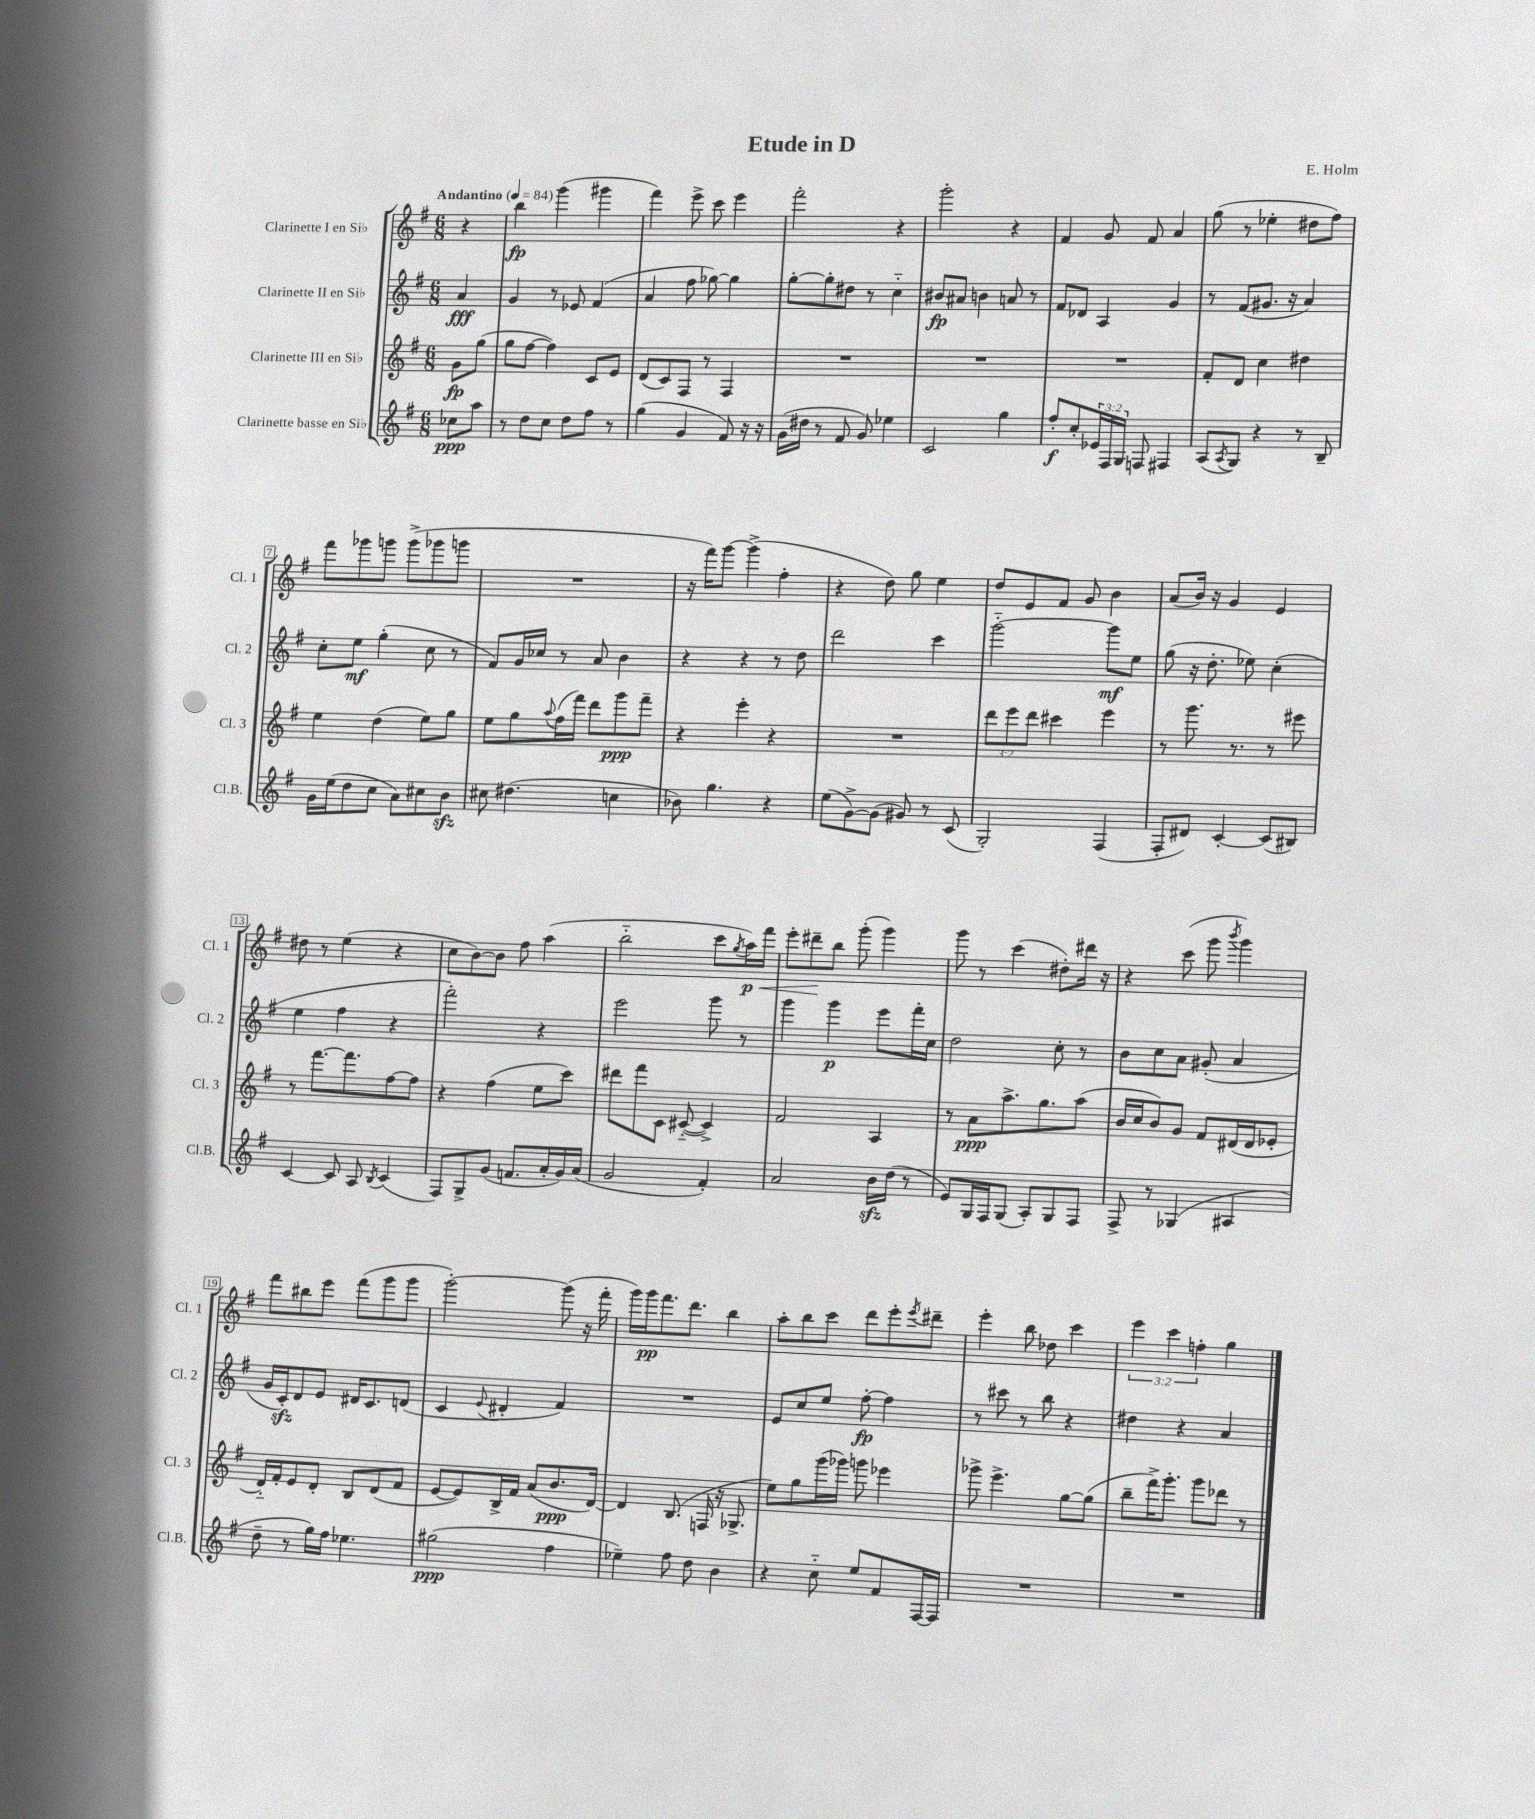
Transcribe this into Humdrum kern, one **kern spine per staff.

**kern	**kern	**kern	**kern
*staff4	*staff3	*staff2	*staff1
*clefG2	*clefG2	*clefG2	*clefG2
*k[f#]	*k[f#]	*k[f#]	*k[f#]
*M6/8	*M6/8	*M6/8	*M6/8
*MM84	*MM84	*MM84	*MM84
8cc-	8g	4a	4r
8aa	(8gg	.	.
=	=	=	=
8r	8gg	4g	4bb
8dd	[8ff#	.	.
8cc	4ff#])	8r	(4ggg
8dd	.	8e-	.
8ff#	8c	(4f#	4ggg#
8r	8e	.	.
=	=	=	=
(4gg	(8d	4a	4fff#)
.	8c)	.	.
4g	8F#	8ff#	8eee^
.	8r	[8gg-)	8ccc
8f#)	4F#	4gg-]	4eee
16r	.	.	.
16r	.	.	.
=	=	=	=
(16g	2.r	[8gg'	2fff#'
16dd#	.	.	.
8r	.	8gg']	.
8f#	.	8dd#	.
8g)	.	8r	.
4ee-	.	4cc'~	4r
=	=	=	=
2c	2.r	8b#	2ggg'
.	.	8a#	.
.	.	4b	.
4gg	.	8a	4r
.	.	8r	.
=	=	=	=
8ff#'	2.r	8f#	4f#
8cc'	.	8d-	.
24e-	.	4A	8g
24F#	.	.	.
24G	.	.	.
8F	.	.	8f#
4F#	.	4g	4a
=	=	=	=
(8A	8f#'	8r	(8gg
8qA	.	.	.
8G)	8d	(8f#	8r
4r	4cc	8.g#	4ee-'
.	.	16r	.
8r	4dd#	4a)	8dd#
8B~	.	.	8ff#)
=	=	=	=
16g	4ee	8cc'	8fff#
(16ee	.	.	.
8dd	.	8ee	8ggg-
8cc	(4dd	(4gg'	8ggg
8a)	.	.	(8ggg^
8cc#	8ee)	8cc	8ggg-
8b	8gg	8r	8ggg
=	=	=	=
8cc#	8ee	8f#)	2.r
(4.dd#	8gg	16g	.
.	.	16cc-	.
.	8qqaa	.	.
.	(16ff#	8r	.
.	16fff#)	.	.
.	8ddd	8a	.
4cc	8ggg	4b	.
.	8fff#~	.	.
=	=	=	=
8b-)	4r	4r	16r
.	.	.	16fff#)
4.gg	.	.	[8ggg
.	4eee'	4r	(4ggg^]
4r	4r	8r	4ff#'
.	.	8dd	.
=	=	=	=
(8ee	2.r	2ddd	4r
[8g^)	.	.	.
(8g]	.	.	8dd)
8g#)	.	.	8gg
8r	.	4ccc	4ee
(8c	.	.	.
=	=	=	=
2G')	12ddd	[2ggg'~	8dd
.	12eee	.	.
.	.	.	8e
.	12ddd	.	.
.	4ccc#	.	8f#
.	.	.	8g
(4F#	4eee	8ggg]	4b
.	.	8ee	.
=	=	=	=
8F#'	8r	(8gg	(8a
8d#)	8.ggg	16r	16b)
.	.	8.dd'	16r
[4c'	.	.	4g
.	8.r	.	.
.	.	8ee-)	.
(8c]	8r	(4cc'	4e
8B#)	8eee#	.	.
=	=	=	=
[4c	8r	4ee	8dd#
.	[8.fff#	.	8r
8c]	.	4ff#	(4ee
.	8.fff#]	.	.
8A	.	.	.
8qB	.	.	.
(4c	[8ff#	4r	4r
.	8ff#]	.	.
=	=	=	=
8F#)	4r	2fff#')	8cc
8G^	.	.	[8b)
(8g	(4ff#	.	8b]
8.f	.	.	8ff#
.	8ee	4r	(4aa
16a'	.	.	.
16g)	8ccc)	.	.
(16a	.	.	.
=	=	=	=
2g	8ddd#	2eee	2bb'~
.	8fff#	.	.
.	8c	.	.
.	([8c#'~	.	.
4f#')	4c#^])	8ggg	8ccc
.	.	.	8qgg
.	.	8r	16aa)
.	.	.	16fff#
=	=	=	=
2a	2f#	4ggg	8eee'
.	.	.	8ddd#~
.	.	4ggg	8bb
.	.	.	(8ggg'
16b	4A	8eee	4ggg)
(16dd	.	.	.
8r	.	16fff#'	.
.	.	16cc	.
=	=	=	=
8e)	8r	2dd	8ggg
16G	8a	.	8r
16F#	.	.	.
(8G	8.aa^	.	(4ccc
8A')	.	.	.
.	8.gg	.	.
8G	.	8cc'	8dd#')
8F#	(8aa	8r	16ddd#
.	.	.	16r
=	=	=	=
8F#^	16b	8b	4r
.	16cc	.	.
8r	8b)	8cc	.
(4G-	8g	8a	(8ccc
.	8f#	(8g#'	8ggg
.	.	.	8qbbb
4A#	(16d#	4a	4ggg)
.	16d#	.	.
.	8e-'	.	.
=	=	=	=
8dd~	16d'~)	16g	8fff#
.	16f#'	16c')	.
8r	8e	8d	8bb#
16gg)	8d'	8e	8eee
16ff#	.	.	.
4.ee-	8B	16d#	(8fff#
.	.	8.c	.
.	(8d	.	8ggg
.	8f#	(8d	8ggg
=	=	=	=
(2gg#	[8e	4c	[2ggg')
.	8e])	.	.
.	.	8qqe	.
.	16B^	4d#'	.
.	16f#	.	.
.	(8a	.	.
4ff#	8.b	4f#)	(8ggg]
.	.	.	16r
.	[16d)	.	16fff#'
=	=	=	=
4ee-~)	4d]	2.r	16ggg)
.	.	.	16ggg
.	.	.	8.fff#
8ff#	(8.B	.	.
.	.	.	8.ddd
8dd	.	.	.
.	16F	.	.
4b	16r	.	4bb
.	8.G-^	.	.
=	=	=	=
4r	8ee)	8e	8aa'
.	8gg	8cc	8bb
8cc'~	(16ggg	8ee	8ccc
.	16ggg-)	.	.
8ee	8ggg	[8ff#'	8ddd
8f#	4eee-	4ff#]	8eee'
.	.	.	8qeee
[16F#	.	.	8ddd#~
16F#]	.	.	.
=	=	=	=
2.r	8ggg-^	8r	4eee'
.	4.eee^	8ccc#	.
.	.	8r	8bb
.	.	8bb	8dd-
.	[8gg	4r	4ccc
.	(8gg]	.	.
=	=	=	=
2.r	8bb~	4dd#	6eee
.	16fff#^)	.	.
.	.	.	6ccc
.	8.ggg'	.	.
.	.	4r	.
.	.	.	6ff'
.	8ggg	.	.
.	8ddd-	4a	4gg
.	8r	.	.
==	==	==	==
*-	*-	*-	*-
